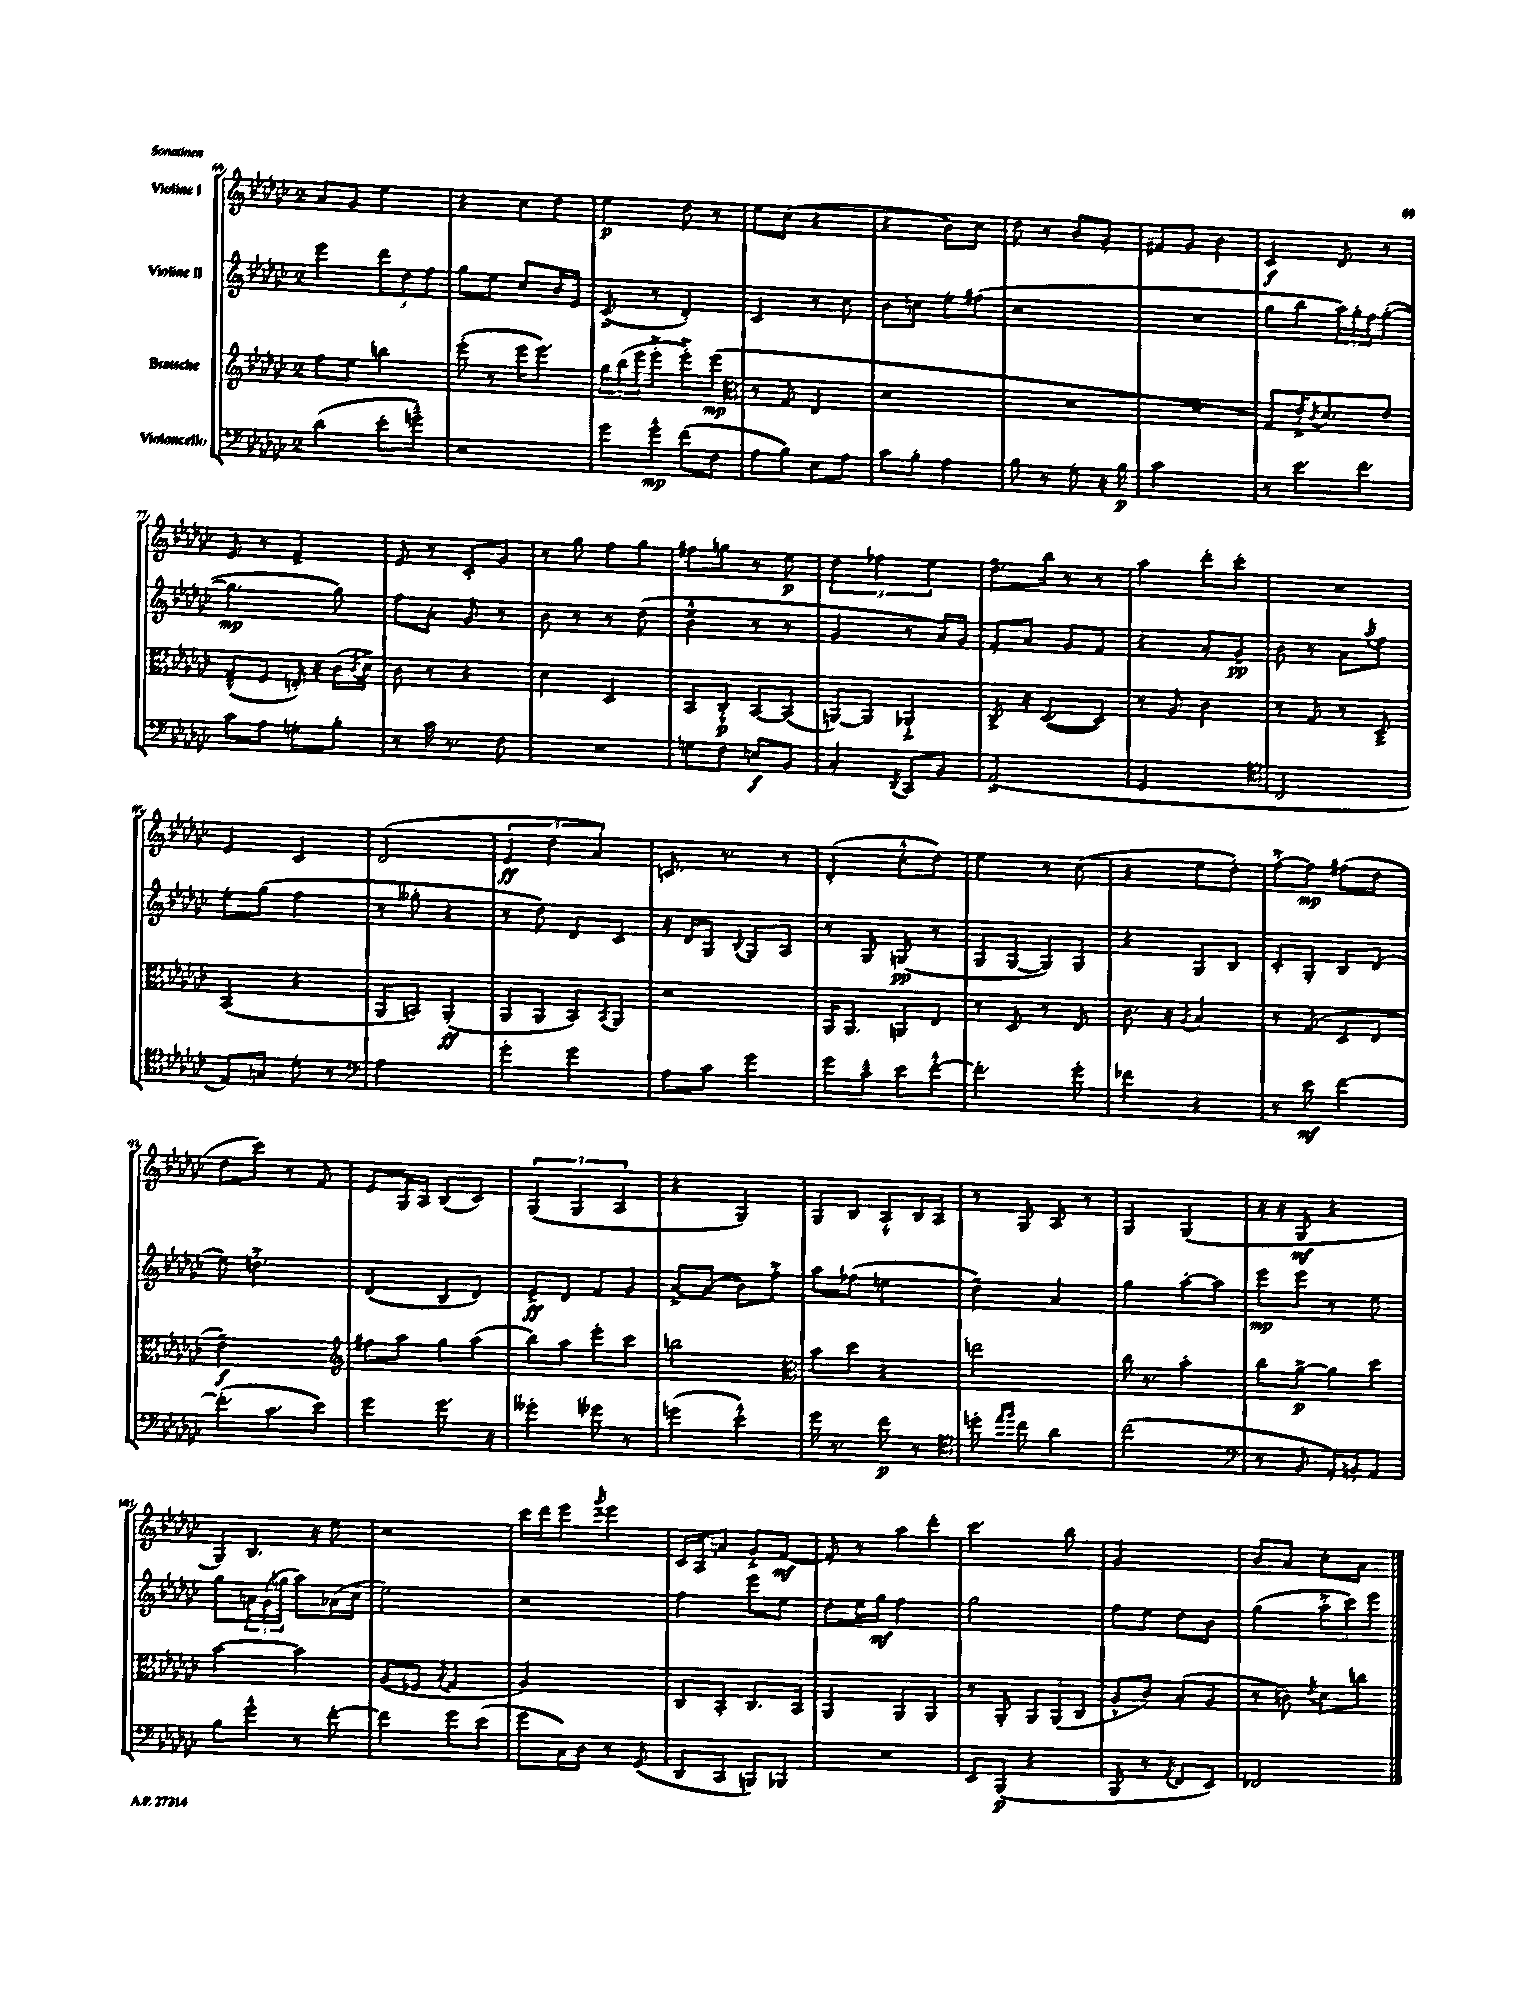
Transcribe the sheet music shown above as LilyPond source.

<<
\new StaffGroup <<
\new Staff = "s0" \with { instrumentName = "Violine I" } {
    \clef treble \key ges \major \once \override Staff.TimeSignature.style = #'single-digit \time 2/4
    aes'8 ges'8 ees''4 |
    r4 ces''8 des''8 |
    ees''4\p des''8 r8 |
    ees''8 ces''8( r4 |
    r4 bes'8) ces''8 |
    des''8 r8 bes'8 ges'8-. |
    fis'8 ges'8 bes'4 |
    ces'4\f des'8 r8 |
    ees'8 r8 f'4-> |
    ees'8 r8 ces'8-. ges'8 |
    r8 ges''8 f''8 ges''8 |
    fis''8 g''8 r8 ees''8\p |
    \tuplet 3/2 { des''4 fes''4 ees''4 } |
    des''8.-- bes''16 r8 r8 |
    aes''4 des'''8-. ces'''8-. |
    R2 |
    ees'4 ces'4 |
    des'2( |
    \tuplet 3/2 { ees'4\ff des''4 aes'4) } |
    c'8. r8. r8 |
    des'4-.( ces''8-.-^ des''8) |
    ees''4 r8 ces''8( |
    r4 ees''8 des''8-.) |
    f''8~-.-> f''8\mp fis''8( des''8 |
    des''8 ces'''8) r8 f'8 |
    ees'8 ges16 aes16 bes8( ces'8) |
    \tuplet 3/2 { ges4( ges4 aes4 } |
    r4 ges4) |
    ges8 bes8 aes8-.-^ bes16 aes16 |
    r8 ges8 aes8 r8 |
    ges4 ges4( |
    r16 r16 ges8\mf r4 |
    ges8) bes8. r16 ees''8 |
    r2 |
    ces'''16 des'''16 ees'''8 \acciaccatura { ges'''8 } ees'''4 |
    ces'16 aes16 a'8 ges'8-.-> f'8~\mf |
    f'8-. r8 aes''8 des'''8-. |
    ces'''4. bes''8 |
    ges'2 |
    bes'8 aes'8 ces''8-. aes'8 \bar "|." |
}
\new Staff = "s1" \with { instrumentName = "Violine II" } {
    \clef treble \key ges \major \once \override Staff.TimeSignature.style = #'single-digit \time 2/4
    ees'''4 \tuplet 3/2 { des'''8 des''8 f''8 } |
    ges''8 ees''8 ces''8 bes'16 ees'16 |
    ces'8->( r8 des'4-.) |
    ces'4 r8 ces''8 |
    bes'8 c''8 ees''8-. fis''8( |
    r2 |
    R2 |
    ges''8 bes''8 \tuplet 3/2 { aes''16) ges''16-. f''16 } ges''8~-.( |
    ges''4.\mp ges''8) |
    f''8 aes'8-. ges'8 r8 |
    bes'8 r8 r8 des''8( |
    bes'4---^ r8 r8 |
    ges'4 r8 aes'16) ges'16 |
    f'8-. aes'8 ges'8 f'8 |
    r4 aes'8-. ges'8--\pp |
    bes'8 r8 aes'8 \acciaccatura { aes''8 } f''8 |
    ees''8-. ges''8( f''4 |
    r8 geses''8-. r4 |
    r8 des''8) des'8 ces'8 |
    r16 des'16 ges8 \appoggiatura { bes8 } ges8 aes8 |
    r8 ges8 g8\pp( r8 |
    ges8 ges8~ ges8) ges8 |
    r4 ges8 bes8 |
    ces'8-. ges8-. bes8 des'8( |
    ees''8) d''4.-.-> |
    des'4( bes8 des'8) |
    ees'8->\ff des'8 f'8 ges'8 |
    aes'8~-> aes'8( bes'8) f''8-.-> |
    aes''8 fes''8( e''4 |
    des''4--) aes'4 |
    ges''4 aes''8~-. aes''8 |
    ees'''8\mp ees'''8 r8 ees''8 |
    ges''8 \tuplet 3/2 { a'16 ges'16( g''16 } aes''8) aes'16( ces''16 |
    ees''2) |
    r2 |
    f''4 ees'''8 ees''8 |
    des''8 ees''16 ges''16\mf f''4 |
    ges''2 |
    f''8 ees''8 des''8 bes'8 |
    ges''4( \tuplet 3/2 { aes''8-.-> ces'''8) ees'''8 } \bar "|." |
}
\new Staff = "s2" \with { instrumentName = "Bratsche" } {
    \clef treble \key ges \major \once \override Staff.TimeSignature.style = #'single-digit \time 2/4
    f''8 ees''8 b''4 |
    ees'''8-.( r8 ees'''16 ees'''8.) |
    \tuplet 3/2 { ges''16 bes''16( ees'''16 } ees'''8-.-> ees'''8-.->) ees'''8\mp( |
    \clef alto r8 ges8 ees4 |
    r2 |
    R2 |
    R2 |
    ges8) ees'16-.-> \acciaccatura { ces'8 } des'8. ees'8 |
    ges8---^( f8 e16-.) r16 ces'16( \acciaccatura { ces'8 } des'16->) |
    ces'8 r8 r4 |
    des'4 des4 |
    bes,8 ces8-.-^\p bes,8~ bes,8( |
    a,8~) a,8 aes,4-!-> |
    ces8-> r16 des8.~( des8) |
    r8 aes8 ces'4 |
    r8 ges8 r8 des8---> |
    bes,4( r4 |
    aes,8 b,8) aes,4-.\ff( |
    aes,8 aes,8 bes,8) \acciaccatura { bes,8 } aes,8 |
    r2 |
    aes,16 aes,8. a,8 ees8 |
    r8 des8 r8 ees8 |
    ces'8. r16 \acciaccatura { aes8 } bes4 |
    r8 ges8( des8 ees8 |
    ees'2--\f) |
    \clef treble fis''8 aes''8 ges''8 aes''8( |
    bes''8) aes''8 ees'''8-. ces'''8 |
    b''2 |
    \clef alto bes'8 des''8 r4 |
    e''2 |
    ces''16 r8. bes'4-. |
    ces''8 aes'8~->\p aes'8 des''8 |
    bes'4~ bes'4 |
    aes8( fes8 \appoggiatura { bes8 } ges4 |
    aes2) |
    ces8 bes,8-. ces8. bes,16 |
    aes,4 aes,8 aes,8 |
    r8 aes,8-. \tuplet 3/2 { aes,8 aes,8( ces8 } |
    aes8-^ ces'8) bes8-.( aes8 |
    r8 c'8) \acciaccatura { ees'8 } des'8 c''8 \bar "|." |
}
\new Staff = "s3" \with { instrumentName = "Violoncello" } {
    \clef bass \key ges \major \once \override Staff.TimeSignature.style = #'single-digit \time 2/4
    des'4( ees'8-. g'8---^) |
    r2 |
    ges'8 ges'8-^\mp f'8( f8 |
    aes8 bes8) ees8 aes8 |
    ces'8 bes8-. aes4 |
    bes8 r8 ges8-. r16 bes16\p |
    ces'2 |
    r8 ees'8. f'8. |
    ces'8 aes8 g8-. bes8-. |
    r8 ces'16 r8. f8 |
    R2 |
    g8 f8 e8\f bes,8 |
    ces4-. \acciaccatura { des,8 } ces,8 bes,8 |
    aes,2->( |
    ges,2 |
    \clef tenor ces2 |
    ees8) g8 des'8-. r8 |
    \clef bass aes2 |
    ges'4-. ges'4 |
    aes8 ces'8 ges'4 |
    ges'8 ces'8---^ ees'8 f'8~-.-^ |
    f'4.-. ges'8-. |
    fes'4 r4 |
    r8 ees'8\mf f'4~ |
    f'8.-.( ces'8. ees'8) |
    ges'4 ges'8. r16 |
    geses'4-. ges'8 r8 |
    g'4( ees'4-.-^) |
    ges'16 r8. f'8\p r8 |
    \clef tenor d''8-. \grace { ees''16 f''16 } ces''8 aes'4 |
    ces''2( |
    \clef bass r8 bes,8 aes,16-.) b,16-. aes,8 |
    bes8 ges'8-^ r8 f'8~-. |
    f'4 ges'8 ees'8( |
    ges'8 ces16) des16 r8 ges,8( |
    des,8 ces,8 b,,8) bes,,8 |
    R2 |
    ees,8 bes,,8\p( r4 |
    bes,,8 r8 \acciaccatura { aes,8 } f,8 ees,8) |
    fes,2 \bar "|." |
}
>>
>>
\layout { \context { \Score currentBarNumber = #69 } }
